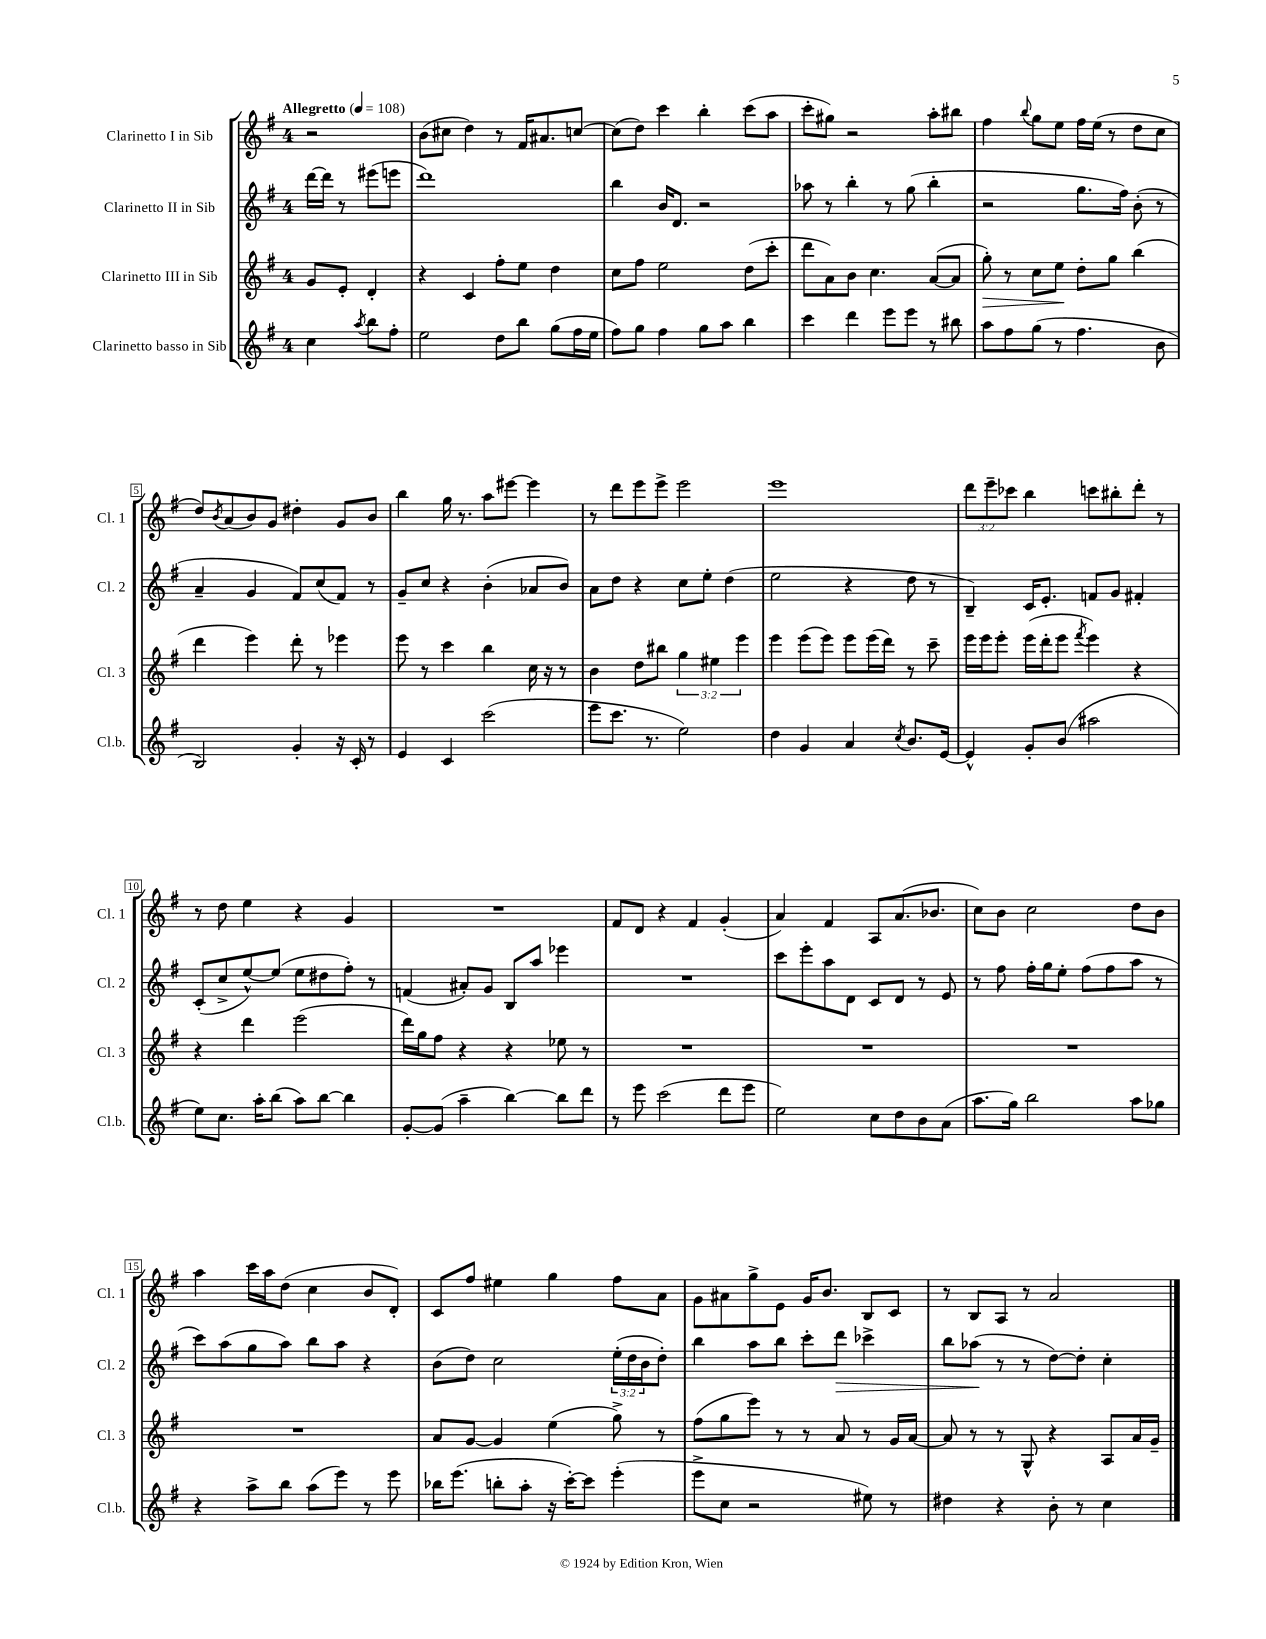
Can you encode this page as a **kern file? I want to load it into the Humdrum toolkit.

**kern	**kern	**dynam	**kern	**dynam	**kern
*part4	*part3	*part3	*part2	*part2	*part1
*staff4	*staff3	*staff3	*staff2	*staff2	*staff1
*I"Clarinetto basso in Sib	*I"Clarinetto III in Sib	*	*I"Clarinetto II in Sib	*	*I"Clarinetto I in Sib
*I'Cl.b.	*I'Cl. 3	*	*I'Cl. 2	*	*I'Cl. 1
*clefG2	*clefG2	*	*clefG2	*	*clefG2
*k[f#]	*k[f#]	*	*k[f#]	*	*k[f#]
*M4/4	*M4/4	*	*M4/4	*	*M4/4
*MM108	*MM108	*	*MM108	*	*MM108
=	=	=	=	=	=
!	!	!	!	!	!LO:TX:a:B:t=Allegretto
4cc\	8g/L	.	[16ddd\LL	.	2r
.	.	.	16ddd\JJ]	.	.
.	8e'/J	.	8r	.	.
8qaa/	.	.	.	.	.
8bb\L	4d'/	.	(8eee#X\L	.	.
8ff#'\J	.	.	8eeen\J	.	.
=1	=1	=1	=1	=1	=1
2ee\	4r	.	1ddd)	.	(8b\L
.	.	.	.	.	8cc#X\J
.	4c/	.	.	.	4dd\)
8dd\L	8ff#'\L	.	.	.	8r
8bb\J	8ee\J	.	.	.	16f#/KL
.	.	.	.	.	8.a#X/
(8gg\L	4dd\	.	.	.	.
16ff#\L	.	.	.	.	[8ccn/J
16ee\JJ	.	.	.	.	.
=2	=2	=2	=2	=2	=2
8ff#\L)	8cc\L	.	4bb\	.	(8cc\L]
8gg\J	8ff#\J	.	.	.	8dd\J)
4ff#\	2ee\	.	16b/KL	.	4ccc\
.	.	.	8.d/J	.	.
8gg\L	.	.	2r	.	4bb'\
8aa\J	.	.	.	.	.
4bb\	(8dd\L	.	.	.	(8ccc\L
.	8ccc'\J	.	.	.	8aa\J
=3	=3	=3	=3	=3	=3
4ccc\	8ddd\L	.	8aa-X\	.	8ccc'\L
.	8a\)	.	8r	.	8gg#X\J)
4ddd\	8b\J	.	4bb'\	.	2r
.	4.cc\	.	.	.	.
8eee\L	.	.	8r	.	.
8eee\J	.	.	(8gg\	.	.
8r	([8a/L	.	4bb'\	.	8aa'\L
8bb#X\	8a/J]	.	.	.	8bb#X\J
=4	=4	=4	=4	=4	=4
!	!	!LO:HP:b	!	!	!
8aa\L	8gg'\)	>	2r	.	4ff#\
8ff#\	8r	.	.	.	.
.	.	.	.	.	8qqbb/
(8gg\J	8cc\L	.	.	.	8gg\L
8r	8ee\J	.	.	.	8ee\J
4.ff#\	8dd'\L	]	8.gg\L	.	16ff#\LL
.	.	.	.	.	(16ee\JJ
.	8gg\J	.	.	.	8r
.	.	.	16ff#\Jk)	.	.
.	(4bb\	.	(8b'\	.	8dd\L
8b\	.	.	8r	.	8cc\J
!!LO:LB:g=z
=5	=5	=5	=5	=5	=5
2B/)	4ddd\	.	4a~/	.	8dd/L)
.	.	.	.	.	8qb/
.	.	.	.	.	(8a/
.	4eee\)	.	4g/	.	8b/)
.	.	.	.	.	8g/J
4g'/	8ddd'\	.	8f#/L)	.	4dd#X'\
.	8r	.	(8cc/	.	.
16r	4eee-X\	.	8f#/J)	.	8g/L
16c'/	.	.	.	.	.
8r	.	.	8r	.	8b/J
=6	=6	=6	=6	=6	=6
4e/	8eee\	.	8g~/L	.	4bb\
.	8r	.	8cc/J	.	.
4c/	4ccc\	.	4r	.	16gg\
.	.	.	.	.	8.r
(2ccc\	4bb\	.	(4b'\	.	8aa\L
.	.	.	.	.	[8eee#X\J
.	16cc\	.	8a-X/L	.	4eee#\]
.	16r	.	.	.	.
.	8r	.	8b/J)	.	.
=7	=7	=7	=7	=7	=7
8eee\L	4b\	.	8a\L	.	8r
8.ccc\J	.	.	8dd\J	.	8ddd\L
.	8dd\L	.	4r	.	8eee\
8.r	.	.	.	.	.
.	8bb#X\J	.	.	.	8eee^\J
2ee\)	6gg\	.	8cc\L	.	2eee\
.	.	.	8ee'\J	.	.
.	6ee#X\	.	.	.	.
.	.	.	(4dd\	.	.
.	6eee\	.	.	.	.
=8	=8	=8	=8	=8	=8
4dd\	4eee\	.	2ee\	.	1eee
4g/	(8eee\L	.	.	.	.
.	8eee\J)	.	.	.	.
4a/	8eee\L	.	4r	.	.
.	(16eee\L	.	.	.	.
.	16ddd\JJ)	.	.	.	.
8qcc/	.	.	.	.	.
8.b/L	8r	.	8dd\	.	.
.	8ccc~\	.	8r	.	.
[16e/Jk	.	.	.	.	.
=9	=9	=9	=9	=9	=9
4e^^/]	16eee\LL	.	4B~/)	.	12ddd\L
.	16eee\J	.	.	.	.
.	.	.	.	.	12eee~\
.	8eee'\J	.	.	.	.
.	.	.	.	.	12ccc-X\J
8g'/L	(16eee\LL	.	16c/KL	.	4bb\
.	16ddd'\J	.	8.e'/J	.	.
(8b/J	8eee\J	.	.	.	.
.	8qfff#/	.	.	.	.
2aa#X\	4eee\)	.	8fn/L	.	8cccn\L
.	.	.	8g/J	.	8bb#X'\
.	4r	.	4f#X'/	.	8ddd'\J
.	.	.	.	.	8r
!!LO:LB:g=z
=10	=10	=10	=10	=10	=10
8ee\L)	4r	.	(8c'/L	.	8r
8.cc\J	.	.	8cc^/	.	8dd\
.	4ddd\	.	[8ee^^/)	.	4ee\
16aa'\KL	.	.	.	.	.
(8bb\J	.	.	(8ee/J]	.	.
8aa\L)	(2eee\	.	8ee\L	.	4r
[8bb\J	.	.	8dd#X\	.	.
4bb\]	.	.	8ff#'\J)	.	4g/
.	.	.	8r	.	.
=11	=11	=11	=11	=11	=11
[8g'/L	16ddd\LL)	.	(4fn/	.	1r
.	16gg\J	.	.	.	.
(8g/J]	8ff#\J	.	.	.	.
4aa~\	4r	.	8a#X'/L)	.	.
.	.	.	8g/J	.	.
[4bb\)	4r	.	8B/L	.	.
.	.	.	8aa/J	.	.
8bb\L]	8ee-X\	.	4eee-X\	.	.
8ddd\J	8r	.	.	.	.
=12	=12	=12	=12	=12	=12
8r	1r	.	1r	.	8f#/L
8eee\	.	.	.	.	8d/J
(2ccc\	.	.	.	.	4r
.	.	.	.	.	4f#/
8ddd\L	.	.	.	.	(4g'/
8eee\J	.	.	.	.	.
=13	=13	=13	=13	=13	=13
2ee\)	1r	.	8ccc\L	.	4a/)
.	.	.	8eee'\	.	.
.	.	.	8aa\	.	4f#/
.	.	.	8d\J	.	.
8cc\L	.	.	8c/L	.	8A/L
8dd\	.	.	8d/J	.	(8.a/
8b\	.	.	8r	.	.
.	.	.	.	.	8.b-X/J
(8a\J	.	.	8e/	.	.
=14	=14	=14	=14	=14	=14
8.aa\L	1r	.	8r	.	8cc\L)
.	.	.	8ff#\	.	8b\J
16gg\Jk)	.	.	.	.	.
2bb\	.	.	16ff#'\LL	.	2cc\
.	.	.	16gg\J	.	.
.	.	.	8ee'\J	.	.
.	.	.	(8ff#\L	.	.
.	.	.	8ff#\	.	.
8aa\L	.	.	8aa\J	.	8dd\L
8gg-X\J	.	.	8r	.	8b\J
!!LO:LB:g=z
=15	=15	=15	=15	=15	=15
4r	1r	.	8ccc\L)	.	4aa\
.	.	.	(8aa\	.	.
8aa^\L	.	.	8gg\	.	16ccc\LL
.	.	.	.	.	16aa\J
8bb\J	.	.	8aa\J)	.	(8dd\J
(8aa\L	.	.	8bb\L	.	4cc\
8eee\J)	.	.	8aa\J	.	.
8r	.	.	4r	.	8b/L
8eee\	.	.	.	.	8d'/J)
=16	=16	=16	=16	=16	=16
16bb-X\KL	8a/L	.	(8b\L	.	8c/L
(8.eee\J	.	.	.	.	.
.	[8g/J	.	8dd\J)	.	8ff#/J
8bbn'\L	4g/]	.	2cc\	.	4ee#X\
8aa'\J	.	.	.	.	.
16r	(4ee\	.	.	.	4gg\
[16ccc'\KL)	.	.	.	.	.
8ccc\J]	.	.	.	.	.
(4eee'\	8gg^\)	.	(24ee'\LL	.	8ff#\L
.	.	.	24dd\	.	.
.	.	.	24b\J	.	.
.	8r	.	8dd'\J)	.	8a\J
=17	=17	=17	=17	=17	=17
8eee^\L	(8ff#\L	.	4bb\	.	8g\L
8cc\J	8gg\	.	.	.	8a#X\
2r	8eee\J)	.	8aa\L	.	8gg^\
.	8r	.	8bb\J	.	8e\J
.	8r	.	8ccc'\L	.	16g/KL
.	.	.	.	.	8.b/J
!	!	!	!	!LO:HP:b	!
.	8a/	.	8ddd\J	>	.
8ee#X\)	8r	.	4ccc-X^\	.	8B/L
8r	16g/LL	.	.	.	8c/J
.	[16a/JJ	.	.	.	.
=18	=18	=18	=18	=18	=18
4dd#X\	8a/]	.	8bb\L	.	8r
.	8r	.	(8aa-X\J	.	8B/L
4r	8r	.	8r	]	8A/J
.	8G^^/	.	8r	.	8r
8b'\	4r	.	[8dd\L)	.	2a/
8r	.	.	8dd'\J]	.	.
4cc\	8A/L	.	4cc'\	.	.
.	16a/L	.	.	.	.
.	16g~/JJ	.	.	.	.
==	==	==	==	==	==
*-	*-	*-	*-	*-	*-
